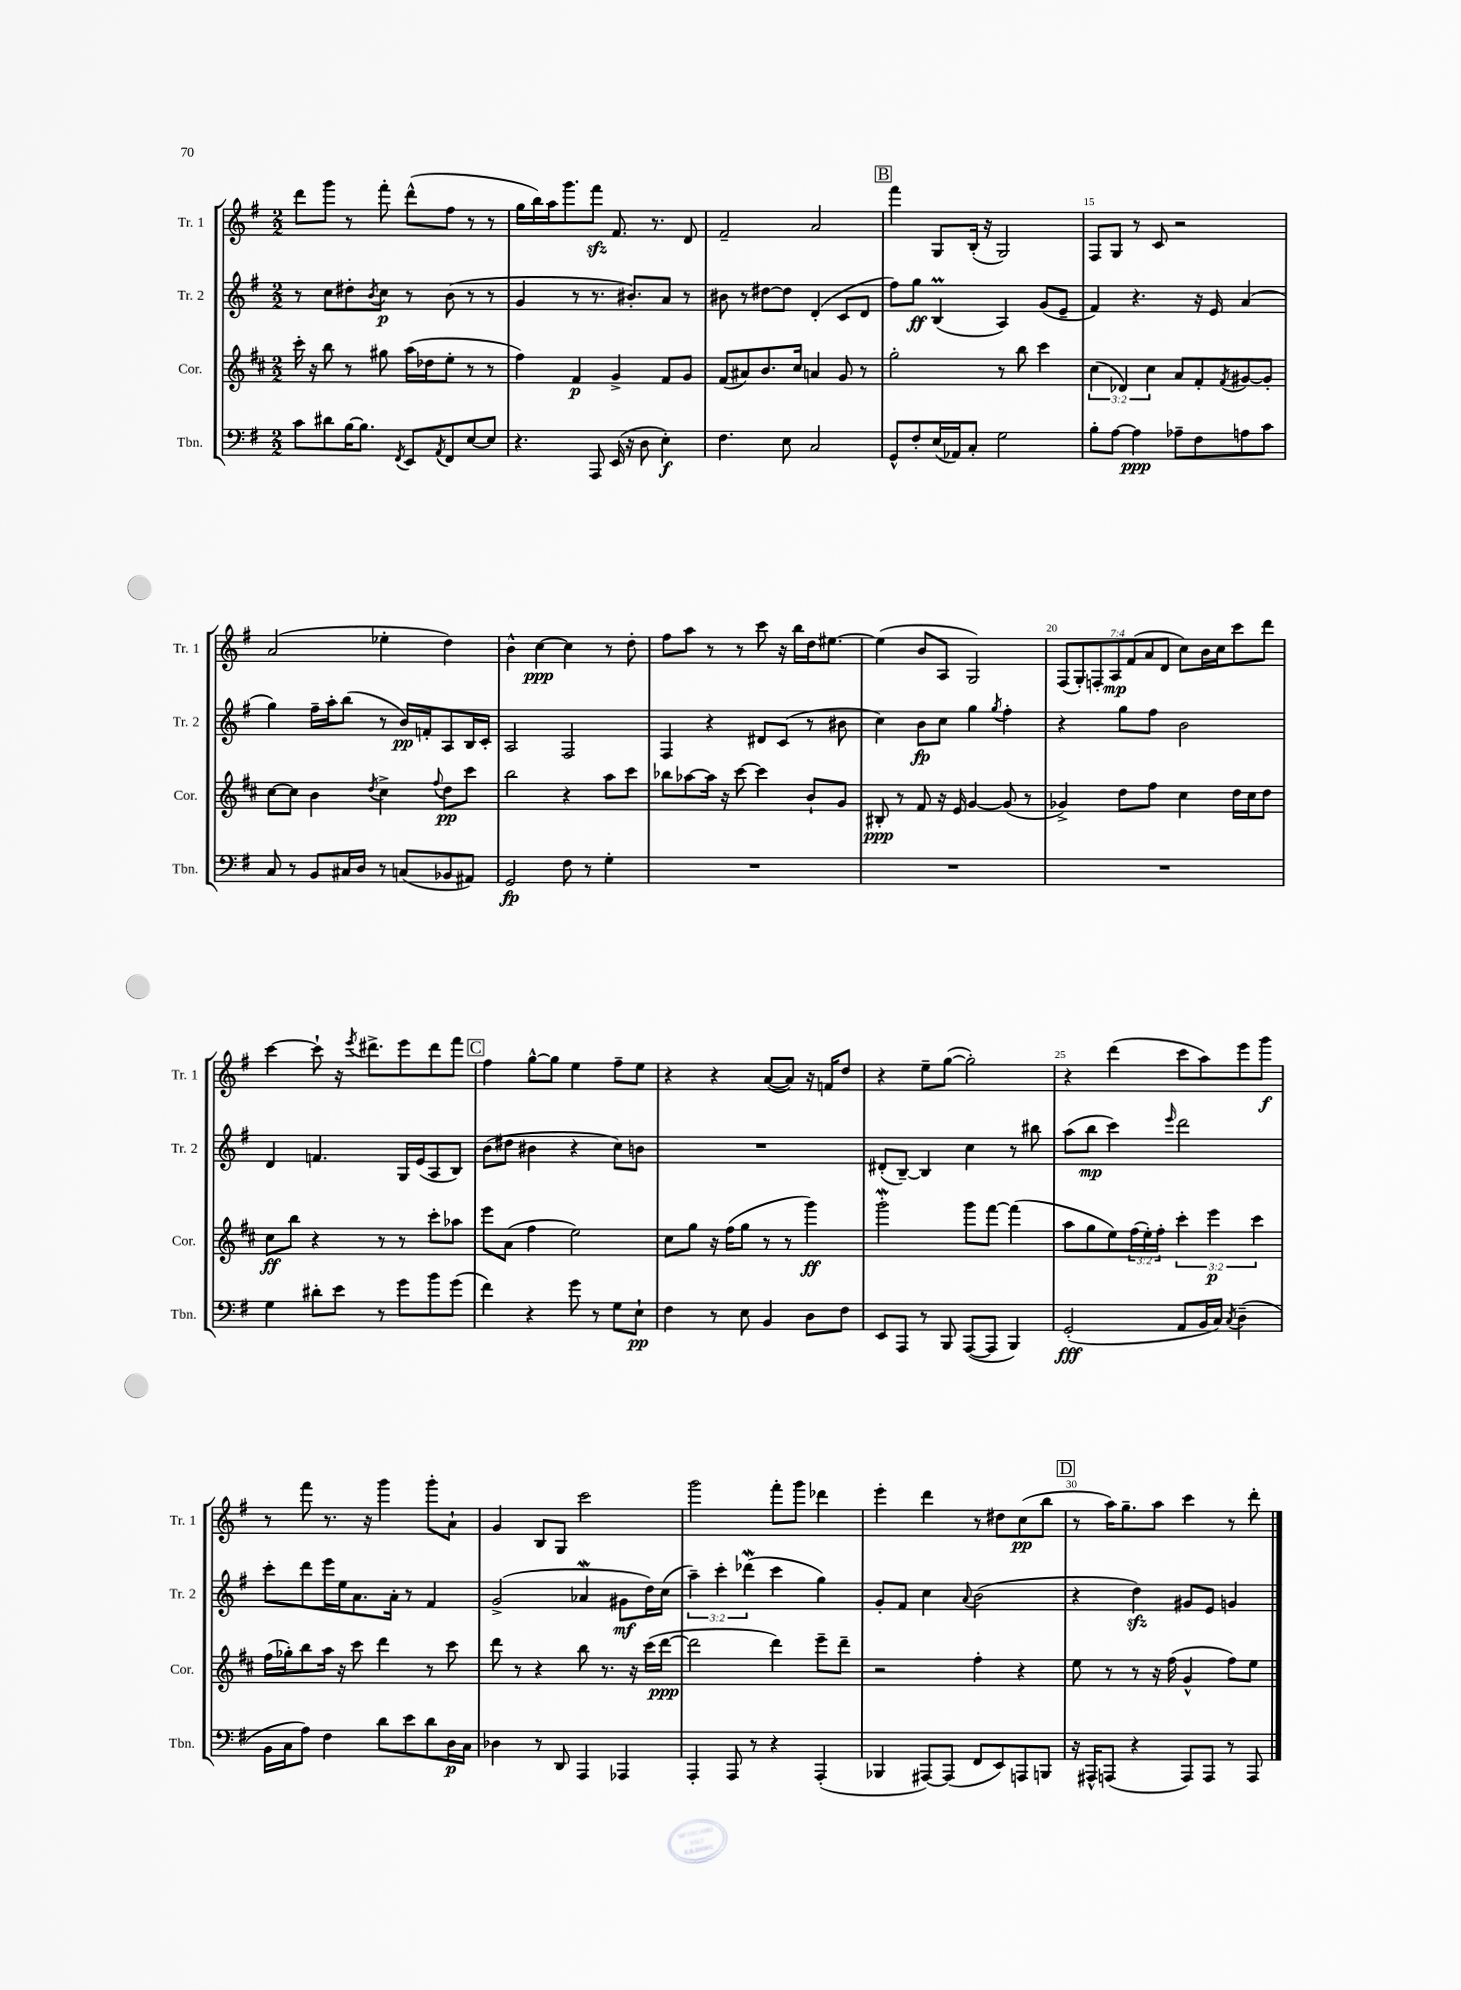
<<
\new StaffGroup <<
\new Staff = "s0" \with { instrumentName = "Tr. 1" shortInstrumentName = "Tr. 1" } {
    \clef treble \key g \major \numericTimeSignature \time 2/2 \override Staff.TupletNumber.text = #tuplet-number::calc-fraction-text
    d'''8 g'''8 r8 fis'''8-. d'''8-^( fis''8 r8 r8 |
    g''16 b''16) a''16 g'''8. fis'''8\sfz fis'8. r8. d'8 |
    fis'2-- a'2 |
    \mark \markup { \box "B" } fis'''4 g8 b16-.( r16 g2) |
    fis8 g8 r8 c'8 r2 |
    a'2( ees''4-. d''4) |
    b'4-^ c''4~\ppp c''4 r8 d''8-. |
    fis''8 a''8 r8 r8 c'''8 r16 b''16 d''16 eis''8.~ |
    eis''4( b'8 a8 g2) |
    \tuplet 7/4 { fis8( g8-.) f8-. a8\mp fis'8( a'8 d'8 } c''8) b'16 c''16 c'''8 d'''8 |
    c'''4~ c'''8-! r16 \acciaccatura { e'''8 } dis'''8.-> e'''8 dis'''8 fis'''8 |
    \mark \markup { \box "C" } fis''4 g''8~-^ g''8 e''4 fis''8-- e''8 |
    r4 r4 a'8~( a'8) r16 f'16 d''8 |
    r4 e''8-- g''8~( g''2-.) |
    r4 d'''4( c'''8 a''8) e'''8 g'''8\f |
    r8 fis'''8 r8. r16 g'''4 g'''8-. a'8-! |
    g'4 b8 g8 c'''2 |
    g'''2 fis'''8-. g'''8 des'''4 |
    e'''4-. d'''4 r8 dis''8 c''8\pp( b''8 |
    \mark \markup { \box "D" } r8 a''16) g''8.-- a''8 c'''4 r8 d'''8-. \bar "|." |
}
\new Staff = "s1" \with { instrumentName = "Tr. 2" shortInstrumentName = "Tr. 2" } {
    \clef treble \key g \major \numericTimeSignature \time 2/2 \override Staff.TupletNumber.text = #tuplet-number::calc-fraction-text
    r8 c''8 dis''8-. \acciaccatura { b'8 } c''8\p r8 b'8( r8 r8 |
    g'4 r8 r8. bis'8.-.) a'8 r8 |
    bis'8 r8 dis''8~ dis''8 d'4-.( c'8 d'8 |
    \mark \markup { \box "B" } fis''8) g''8\ff b4\prall( a4) g'8( e'8-- |
    fis'4) r4. r16 e'16 a'4( |
    g''4) fis''16-- a''16-. b''8( r8 b'16\pp) f'16-. a8 b16 c'16-. |
    a2 fis2 |
    fis4 r4 dis'8 c'8( r8 bis'8 |
    c''4) b'8\fp c''8 g''4 \acciaccatura { g''8 } fis''4-. |
    r4 g''8 fis''8 b'2 |
    d'4 f'4. g16 e'16( a8 b8) |
    \mark \markup { \box "C" } b'8( dis''8 bis'4 r4 c''8) b'8 |
    R1 |
    dis'8-.( b8~--) b4 c''4 r8 bis''8 |
    a''8( b''8\mp c'''4) \grace { e'''16 } d'''2 |
    c'''8-. d'''8 e'''16 e''16 a'8. a'16-. r8 fis'4 |
    g'2->( aes'4\mordent gis'8\mf d''16) c''16( |
    \tuplet 3/2 { a''4--) c'''4-. des'''4\mordent( } c'''4 g''4) |
    g'8-. fis'8 c''4 \appoggiatura { a'8 } b'2( |
    \mark \markup { \box "D" } r4 d''4\sfz) gis'8 e'8 g'4 \bar "|." |
}
\new Staff = "s2" \with { instrumentName = "Cor." shortInstrumentName = "Cor." } {
    \clef treble \key d \major \numericTimeSignature \time 2/2 \override Staff.TupletNumber.text = #tuplet-number::calc-fraction-text
    cis'''16-. r16 b''8 r8 gis''8 a''16( des''16 e''8-. r8 r8 |
    fis''4) fis'4\p g'4-> fis'8 g'8 |
    fis'8( ais'8) b'8. cis''16 a'4 g'8 r8 |
    \mark \markup { \box "B" } g''2-. r8 b''8 cis'''4 |
    \tuplet 3/2 { cis''4( des'4) cis''4 } a'8 fis'8-. \acciaccatura { fis'8 } gis'8~ gis'8-. |
    cis''8~ cis''8 b'4 \acciaccatura { d''8 } cis''4-> \appoggiatura { fis''8 } d''8\pp cis'''8 |
    b''2 r4 a''8 cis'''8 |
    bes''8 aes''8~ aes''16 r16 cis'''8~ cis'''4 b'8-! g'8 |
    bis8-.\ppp r8 fis'8 r16 e'16 g'4~ g'8( r8 |
    ges'4->) d''8 fis''8 cis''4 d''16 cis''16 d''8 |
    cis''8\ff b''8 r4 r8 r8 cis'''8-. aes''8 |
    \mark \markup { \box "C" } e'''8 a'8( fis''4 e''2) |
    cis''8 g''8 r16 fis''16( g''8 r8 r8 g'''4\ff) |
    g'''2-.\mordent g'''8 fis'''8~ fis'''4( |
    a''8 g''8 e''8) \tuplet 3/2 { fis''16( e''16-.) fis''16-. } \tuplet 3/2 { cis'''4-. e'''4\p cis'''4 } |
    fis''16( ges''16-.) b''8 a''16 r16 cis'''8 d'''4 r8 cis'''8 |
    d'''8 r8 r4 b''8 r8. r16 cis'''16( d'''16~\ppp |
    d'''2 d'''4) e'''8-- d'''8-- |
    r2 fis''4-. r4 |
    \mark \markup { \box "D" } e''8 r8 r8 r16 fis''16( g'4-^ fis''8) e''8 \bar "|." |
}
\new Staff = "s3" \with { instrumentName = "Tbn." shortInstrumentName = "Tbn." } {
    \clef bass \key g \major \numericTimeSignature \time 2/2
    c'8 dis'8 b16~ b8. \acciaccatura { fis,8 } e,8 \acciaccatura { a,8 } fis,8 e8~ e8 |
    r4. a,,8 e,16( r16 d8 e4-.\f) |
    fis4. e8 c2 |
    \mark \markup { \box "B" } g,8-^ fis8-. e16( aes,16) c8-. g2 |
    b8-. a8~ a4\ppp aes8-- fis8 a8 c'8 |
    c8 r8 b,8 cis16 d16 r8 c8( bes,8 ais,8) |
    g,2\fp fis8 r8 g4-. |
    R1 |
    R1 |
    R1 |
    g4 dis'8-. e'8 r8 g'8 b'8 g'8( |
    \mark \markup { \box "C" } fis'4) r4 g'8 r8 g8 e8-!\pp |
    fis4 r8 e8 b,4 d8 fis8 |
    e,8 a,,8 r8 b,,8 a,,8~( a,,8 b,,4) |
    g,2-.\fff( a,8 b,16 c16) \acciaccatura { c8 } d4--( |
    b,16 c16 a8) fis4 d'8 e'8 d'8 d16\p c16 |
    des4 r8 d,8 a,,4 aes,,4 |
    a,,4-. a,,8 r8 r4 a,,4-.( |
    bes,,4 ais,,8~) ais,,8( fis,8 e,8) a,,8 b,,8 |
    \mark \markup { \box "D" } r16 ais,,16-^ a,,8( r4 a,,8) a,,8 r8 a,,8 \bar "|." |
}
>>
>>
\layout { \context { \Score currentBarNumber = #11 \override BarNumber.break-visibility = ##(#f #t #t) barNumberVisibility = #(every-nth-bar-number-visible 5) } }
